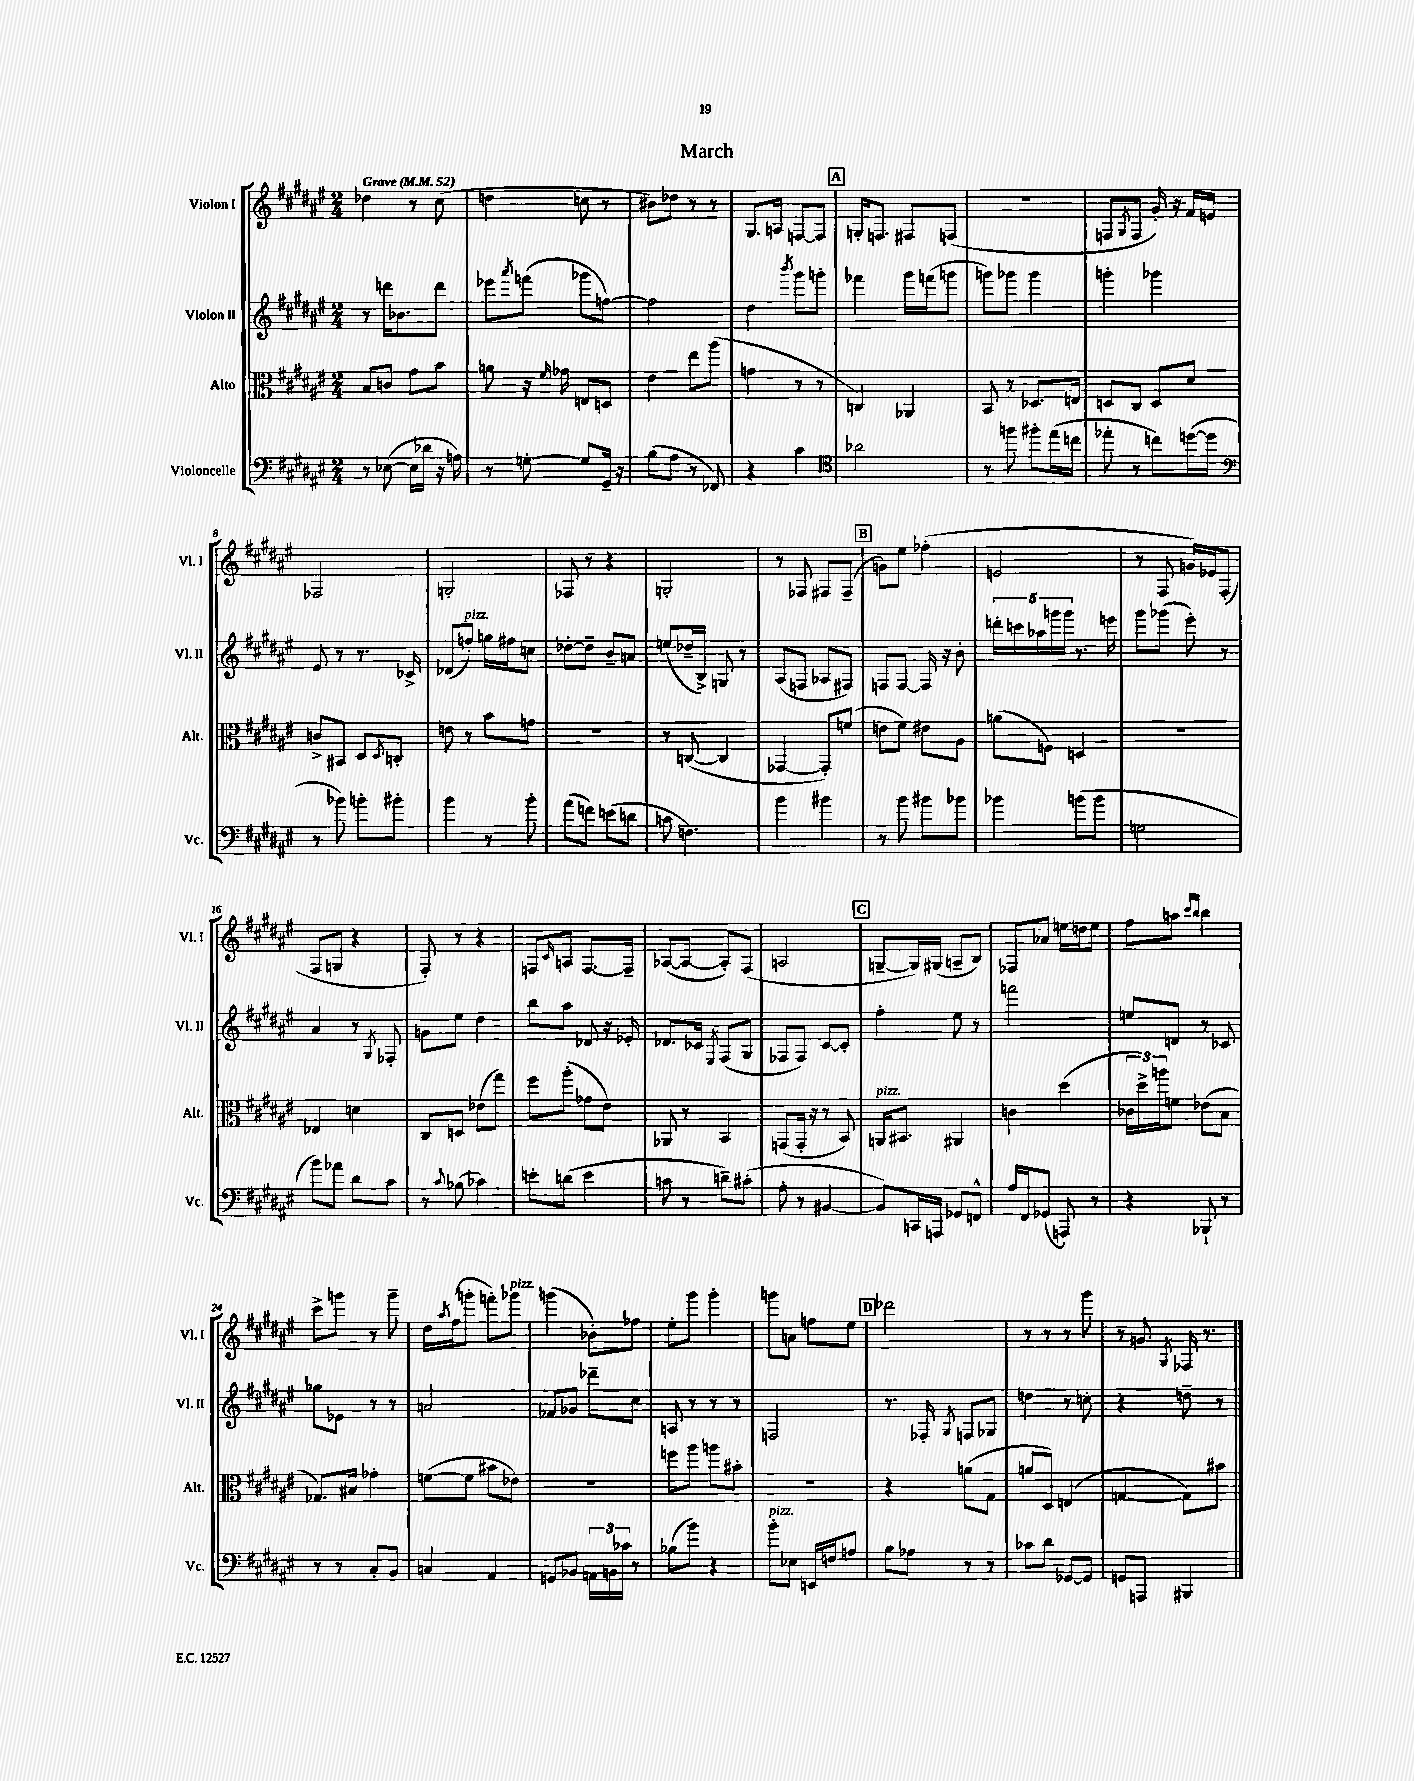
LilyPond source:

\header { title = "March" }
<<
\new StaffGroup <<
\new Staff = "s0" \with { instrumentName = "Violon I" shortInstrumentName = "Vl. I" } {
    \clef treble \key fis \major \numericTimeSignature \time 2/4 \tempo "Grave" 4 = 52
    des''4 r8 cis''8( |
    d''4 c''8 r8 |
    bis'8) des''8 r8 r8 |
    gis8. a16 f8~ f8 |
    \mark \markup { \box "A" } g16-. f8. fis8 f8( |
    R2 |
    f8 \acciaccatura { gis8 } f8 gis'16-.) r16 fis'16 e'16 |
    fes2 |
    g2-. |
    fes8 r8 r4 |
    g2-. |
    r8 fes8 fis8 fis8--( |
    \mark \markup { \box "B" } g'8) eis''8 fes''4-.( |
    e'2 |
    r8 fis8 g'16) ees'16 fis8-.( |
    fis8 g8 r4 |
    fis8-.) r8 r4 |
    f8 \grace { cis'16 } a8 f8.~ f16-- |
    aes8~( aes8~ aes8-.) fis8( |
    a2 |
    \mark \markup { \box "C" } g8~-- g16) gis16( a8-- b8) |
    fes8 aes'8 e''16 d''16 e''8 |
    fis''8 a''8 \grace { cis'''16 b''16 } b''4 |
    cis'''8-> g'''8 r8 g'''8-- |
    dis''16 \acciaccatura { ais''8 } fis''16( g'''8-. f'''8-.) ges'''8^\markup { \italic "pizz." } |
    g'''4( bes'8-.) fes''8 |
    eis''8-. gis'''8 gis'''4-. |
    g'''8 a'8 f''8 eis''8 |
    \mark \markup { \box "D" } des'''2 |
    r8 r8 r8 gis'''8 |
    r8 g'8 \acciaccatura { gis8 } fes16 r8. \bar "|." |
}
\new Staff = "s1" \with { instrumentName = "Violon II" shortInstrumentName = "Vl. II" } {
    \clef treble \key fis \major \numericTimeSignature \time 2/4
    r8 d'''16 bes'8. d'''8 |
    ees'''8 \acciaccatura { ais'''8 } f'''8( ges'''8 f''8~) |
    f''2 |
    dis''4 \acciaccatura { b'''8 } gis'''8 g'''8-. |
    \mark \markup { \box "A" } fes'''4 gis'''16 f'''16( g'''8 |
    g'''8) ges'''8 ges'''4 |
    g'''4-. ges'''4 |
    eis'8 r8 r8. ces'16-> |
    des'8( f''8-.^\markup { \italic "pizz." }) g''16 fis''16 c''8 |
    des''8~-. des''8-- b'8-- a'8 |
    e''8( des''16-- b16->) g8 r8 |
    ais8( f8 aes8 fis8) |
    \mark \markup { \box "B" } f8 f8~ f16 r16 b'8-. |
    \tuplet 5/4 { d'''16-. c'''16 aes''16 g'''16 g'''16 } r8. e'''16 |
    gis'''8 ges'''8( eis'''8-.) r8 |
    ais'4 r8 \acciaccatura { gis8 } fes8-. |
    g'8 eis''8 dis''4 |
    b''8 ais''8 des'8 r16 ees'16-. |
    des'8. ces'16 \acciaccatura { eis8 } fis8( gis8 |
    fes8 fes8) cis'8~ cis'8-. |
    \mark \markup { \box "C" } fis''4-. eis''8 r8 |
    f'''2 |
    e''8 d'8 r8 ces'8 |
    ges''8 ees'8 r8 r8 |
    a'2 |
    fes'8 ges'8 des'''8-- cis''8 |
    a8 r8 r8 r8 |
    f2 |
    \mark \markup { \box "D" } r8. fes16-. \acciaccatura { gis8 } f8 ges8 |
    d''4 r8 c''8-. |
    r4 d''8-- r8 \bar "|." |
}
\new Staff = "s2" \with { instrumentName = "Alto" shortInstrumentName = "Alt." } {
    \clef alto \key fis \major \numericTimeSignature \time 2/4
    b8 c'8 gis'8 b'8 |
    a'8 r16 \grace { fis'16 } ges'16 e8 d8 |
    eis'4 eis''8 ais''8( |
    g'4 r8 r8 |
    \mark \markup { \box "A" } c4) aes,4 |
    b,8 r8 des8. e16 |
    d8 cis8 d8 dis'8 |
    c'8-> bis,8 dis8 \acciaccatura { dis8 } c8-. |
    e'8 r8 b'8 g'8 |
    R2 |
    r8 c8~( c4 |
    ges,4~ ges,8-.) f'8( |
    \mark \markup { \box "B" } e'8 fis'8) eis'8 ais8 |
    a'8( f8) d4 |
    R2 |
    ees4 d'4 |
    cis8 d8 ees'8( gis''8) |
    fis''8 ais''8-.( ges'8 eis'8) |
    aes,8 r8 b,4 |
    g,8( g,16-. r16 r8 b,8) |
    \mark \markup { \box "C" } a,16^\markup { \italic "pizz." } bis,8. ais,4 |
    c'4 dis''4( |
    \tuplet 3/2 { ces'16 dis''16->) a''16 } f'8 ees'8( b8 |
    ges8.) bis16 ges'4-. |
    f'8~( f'8 bis'8 ees'8) |
    r2 |
    f''8 ais''8 a''8 bis'8-. |
    r2 |
    \mark \markup { \box "D" } r4 a'8( gis8 |
    a'8 dis8) e4( |
    g4~ g8) bis'8 \bar "|." |
}
\new Staff = "s3" \with { instrumentName = "Violoncelle" shortInstrumentName = "Vc." } {
    \clef bass \key fis \major \numericTimeSignature \time 2/4
    r8 ees8~( ees16 des'16 r16 a16) |
    r8 g8~-. g8 gis,16-- r16 |
    b8( ais8 r8 fes,8) |
    r4 cis'4 |
    \mark \markup { \box "A" } \clef tenor aes'2 |
    r8 f''8 fis''8-. eis''16( c''16 |
    ees''8-. r8 c''8) d''16~( d''16 |
    \clef bass r8 bes'8) b'8-. bis'8-. |
    b'4 r8 b'8-. |
    ais'8( f'8) e'8( d'8 |
    c'8 f4.) |
    b'4 bis'4 |
    \mark \markup { \box "B" } r8 b'8 bis'8 bes'8 |
    bes'4 b'8( b'8 |
    g2 |
    b'8) aes'8 dis'8 cis'8 |
    r8 \appoggiatura { cis'8 } bes8( ces'4) |
    e'8-. d'8( e'4 |
    c'8 r8 d'8--) cis'8-.( |
    ais8-. r8 bis,4~ |
    \mark \markup { \box "C" } bis,8) c,16 a,,16 ges,8 f,8-^ |
    ais16 fis,16 ges,8( a,,8) r8 |
    r4 bes,,8-! r8 |
    r8 r8 cis8-. b,8 |
    c4 ais,4 |
    g,8 bes,8 \tuplet 3/2 { a,16 b,16 ces'16 } r8 |
    bes8( b'8) r4 |
    b'8-.^\markup { \italic "pizz." } ees8 e,16 f16 a8 |
    \mark \markup { \box "D" } b8 aes8 r8 r8 |
    ces'8 dis'8 ges,8~ ges,8 |
    g,8 a,,8 bis,,4 \bar "|." |
}
>>
>>
